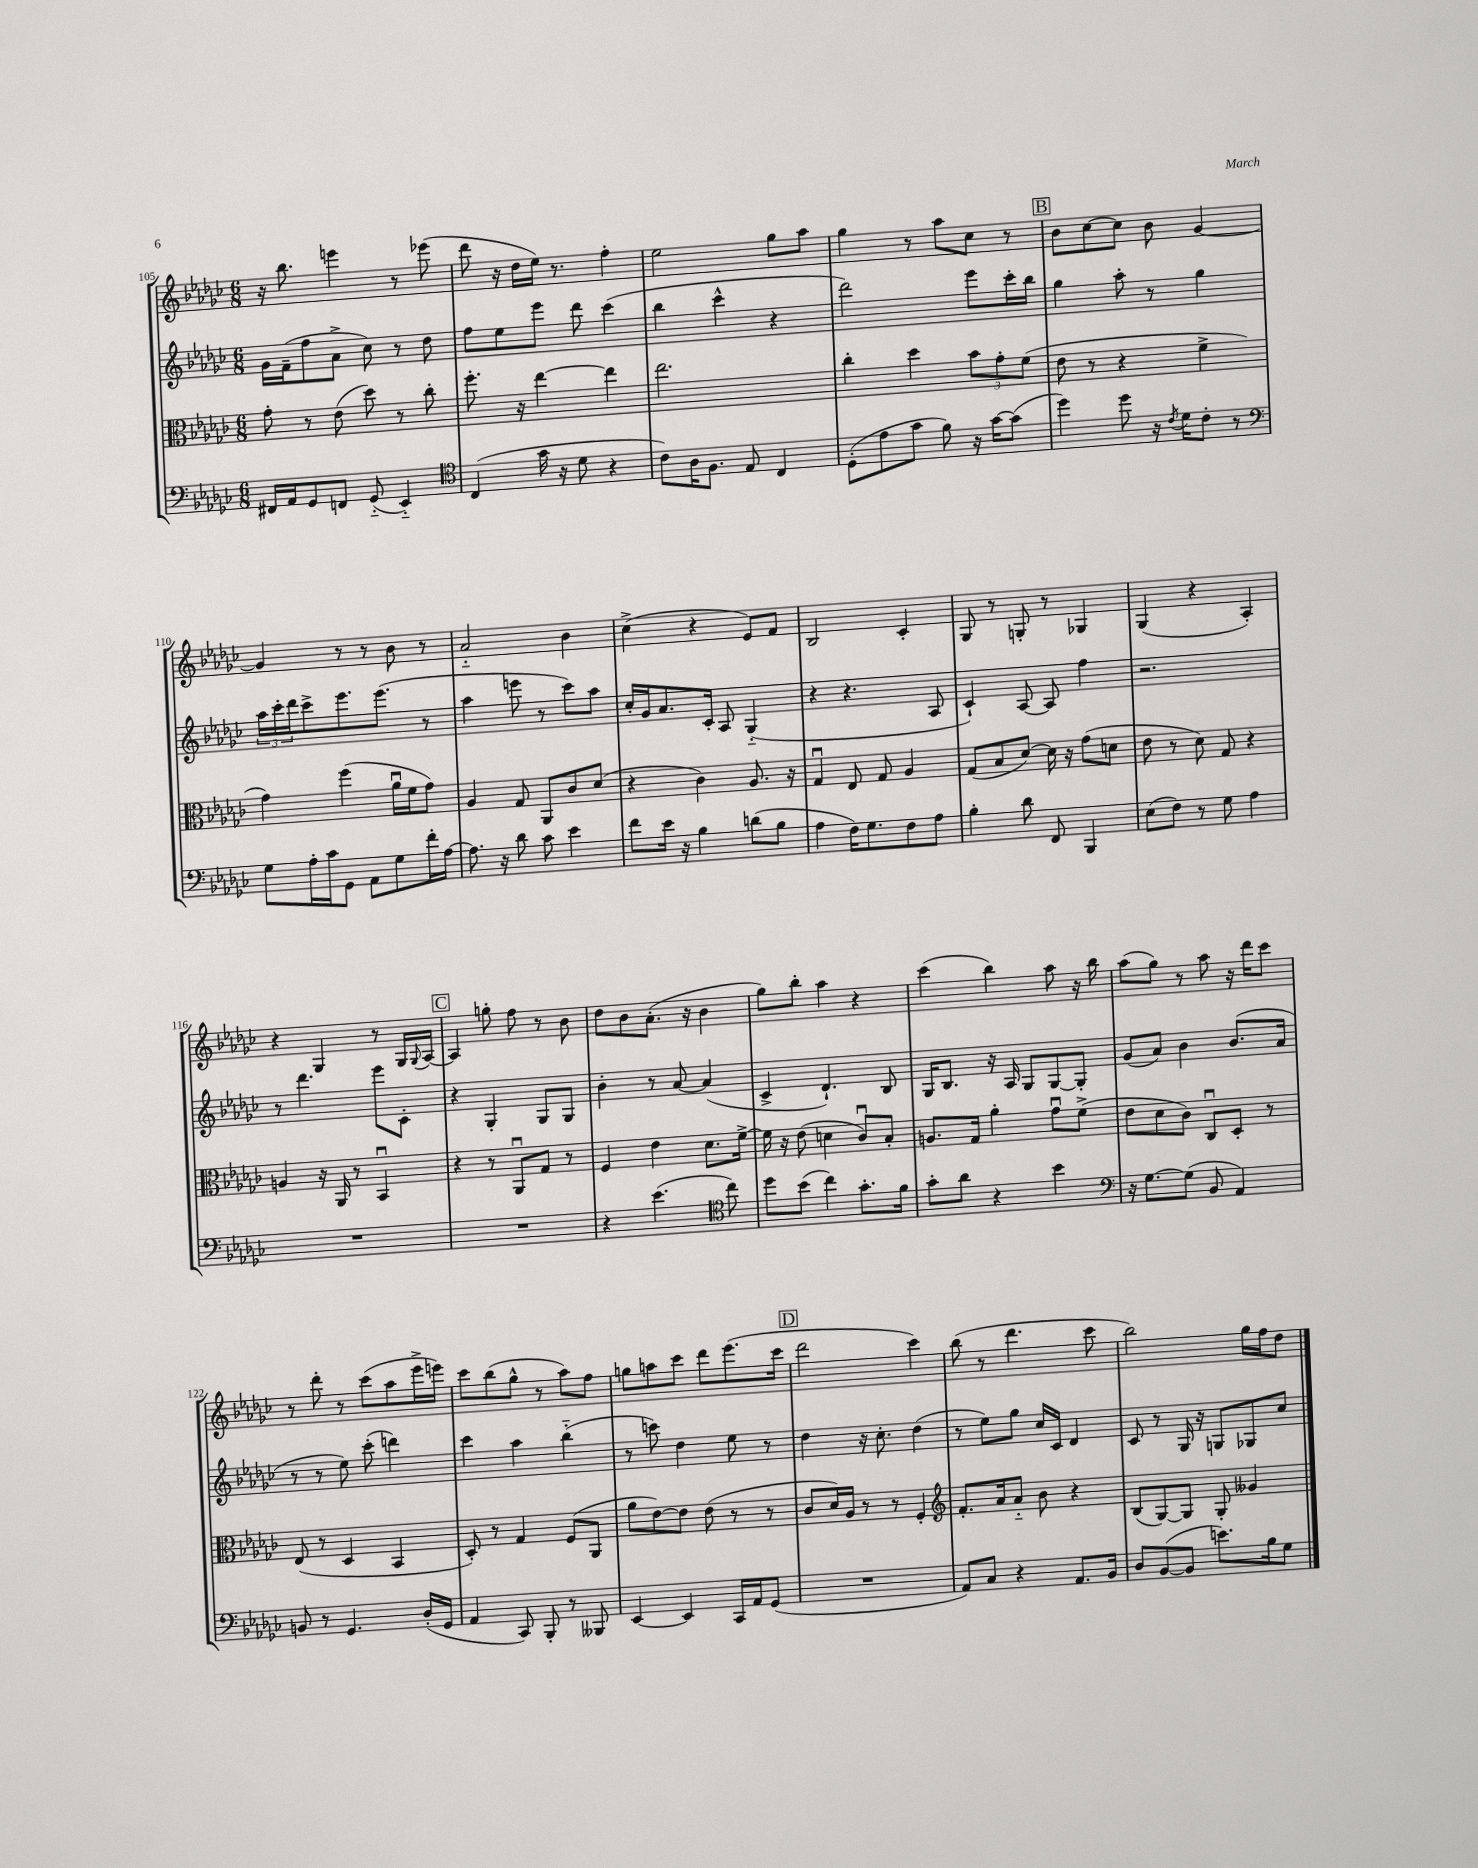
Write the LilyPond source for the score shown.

<<
\new StaffGroup <<
\new Staff = "s0" {
    \clef treble \key ges \major \numericTimeSignature \time 6/8
    r16 bes''8. e'''4 r8 ees'''8( |
    des'''8 r16 des''16 ees''16) r8. f''4-. |
    ees''2 ges''8 aes''8 |
    ges''4 r8 aes''8 ces''8 r8 |
    \mark \markup { \box "B" } bes'8 ces''8~ ces''8 bes'8 ges'4~ |
    ges'4 r8 r8 bes'8 r8 |
    aes'2-_ bes'4 |
    ces''4->( r4 ees'8) f'8 |
    bes2 ces'4-. |
    ges8 r8 g8-. r8 ges4 |
    ges4( r4 aes4-.) |
    r4 ges4 r8 ges16 \appoggiatura { ges8 } aes16~ |
    \mark \markup { \box "C" } aes4 g''8-. f''8 r8 bes'8 |
    des''8 bes'8 aes'8.-.( r16 bes'4 |
    ges''8) bes''8-. aes''4 r4 |
    ces'''4( bes''4) aes''8 r16 bes''16 |
    aes''8( ges''8) r8 aes''8 r16 des'''16 ces'''8 |
    r8 des'''8-. r8 ces'''8( aes''8 ees'''16-> e'''16) |
    ces'''8 bes''8( ges''8-^ r8 aes''8) f''8 |
    g''8 a''8 ces'''8 des'''8 ees'''8.( ces'''16 |
    \mark \markup { \box "D" } des'''2 ces'''4) |
    bes''8( r8 des'''4. ces'''8 |
    bes''2) ges''16 f''16 des''8 \bar "|." |
}
\new Staff = "s1" {
    \clef treble \key ges \major \numericTimeSignature \time 6/8
    ges'16 f'16--( f''8 aes'8-> ces''8) r8 des''8 |
    f''8 ees''8 ees'''8 des'''8 ces'''4( |
    bes''4 ces'''4-^ r4 |
    des'''2) ees'''8 ces'''16-. bes''16 |
    \mark \markup { \box "B" } ges''4 aes''8-. r8 ges''4 |
    \tuplet 3/2 { aes''16 ces'''16-. des'''16 } ces'''8-> ees'''8. ees'''8.( r8 |
    aes''4 e'''8 r8 ces'''8) aes''8 |
    ces''16-. ges'16 aes'8. ces'16-. aes8 ges4-_( |
    r4 r4. aes8 |
    ces'4-!) aes8~ aes8 f''4 |
    r2. |
    r8 des'''4. ees'''8 ces'8-. |
    \mark \markup { \box "C" } r4 ges4-. ges8 ges8 |
    bes'4-. r8 aes'8~ aes'4( |
    ces'4-> des'4.-!) bes8 |
    ges16 bes8. r16 aes16 ges8 ges8~ ges8-. |
    ges'8( aes'8) bes'4 bes'8.( aes'16 |
    r8 r8 ees''8) ces'''8-.( d'''4) |
    ces'''4 aes''4 bes''4-_( |
    r8 c'''8) des''4 ees''8 r8 |
    \mark \markup { \box "D" } des''4 r16 ces''8.-. des''4( |
    r8 ees''8) ges''8 ces''16 ces'16 des'4 |
    ces'8 r8 ges16 r16 g8 ges8 ces''8 \bar "|." |
}
\new Staff = "s2" {
    \clef alto \key ges \major \numericTimeSignature \time 6/8
    ges'8-. r8 ees'8( des''8) r8 ces''8-. |
    f''8.-. r16 ees''4~ ees''4 |
    ees''2. |
    ces''4-. des''4 \tuplet 3/2 { bes'8 ges'8-. f'8( } |
    \mark \markup { \box "B" } ees'8 r8 r4 f'4-> |
    ges'4) f''4( aes'16\downbow f'16 ges'8) |
    aes4 ges8 aes,8 ces'8 des'8( |
    r4 ces'4) aes8. r16 |
    ges4\downbow ees8 ges8 aes4 |
    ges8( bes8 des'8~) des'16 r16 ges'8( d'8 |
    ees'8 r8 des'8) ges8 r4 |
    a4 r16 aes,16 r8 bes,4\downbow |
    \mark \markup { \box "C" } r4 r8 aes,8\downbow ges8 r8 |
    f4 ees'4 des'8. f'16~-> |
    f'16 r16 ees'8( d'4 ces'8\downbow) bes8-. |
    a8. ges16 aes'4-. ges'8\downbow f'8->( |
    ees'8 des'8 ces'8) ces8\downbow des8-. r8 |
    ees8( r8 des4 bes,4 |
    des8-.) r8 ges4 f8( aes,8 |
    aes'8 ees'8~) ees'8 ees'8( r8 r8 |
    \mark \markup { \box "D" } ces'8 des'16) aes16 r8 r8 f4-. |
    \clef treble f'8.-. aes'16 aes'8-_ bes'8 r4 |
    bes8( ges8~) ges8 ges8-. geses'4 \bar "|." |
}
\new Staff = "s3" {
    \clef bass \key ges \major \numericTimeSignature \time 6/8
    fis,16 aes,16 ges,8 f,8 ges,8-_( ees,4-_) |
    \clef tenor ces4( ges'16 r16 des'8 r4 |
    ces'8) aes16 f8. ees8 ces4 |
    des8-.( ees'8 ges'8 f'8) r16 ges'16~ ges'8( |
    \mark \markup { \box "B" } des''4) des''8 r16 \acciaccatura { ces'8 } des'16 ces'8-. r8 |
    \clef bass ges8 aes16-. ces'16 ges,8 aes,8 ges8 f'16-. aes16~ |
    aes8. r16 des'8 ces'8 ees'4 |
    f'8 ees'16 r16 bes4 d'8( bes8 |
    aes4 f16) ges8. f8 aes8 |
    bes4-. des'8 f,8 bes,,4 |
    ees8( f8) r8 ges8 aes4 |
    R2. |
    \mark \markup { \box "C" } R2. |
    r4 ees'4.( \clef tenor ces''8) |
    des''8 bes'8( ces''4) ges'8.-. f'16 |
    ges'8-. aes'8 r4 bes'4 |
    \clef bass r16 ges8.~ ges8( bes,8 aes,4) |
    b,8 r8 ges,4. des16-.( ges,16 |
    aes,4 ces,8) bes,,8-. r8 beses,,8 |
    ees,4~ ees,4 ces,16 aes,16 ges,8( |
    \mark \markup { \box "D" } R2. |
    aes,8) ces8 r4 aes,8. bes,16 |
    des8 bes,8~( bes,8 e'8.) bes16 ges8 \bar "|." |
}
>>
>>
\layout { \context { \Score currentBarNumber = #105 } }
